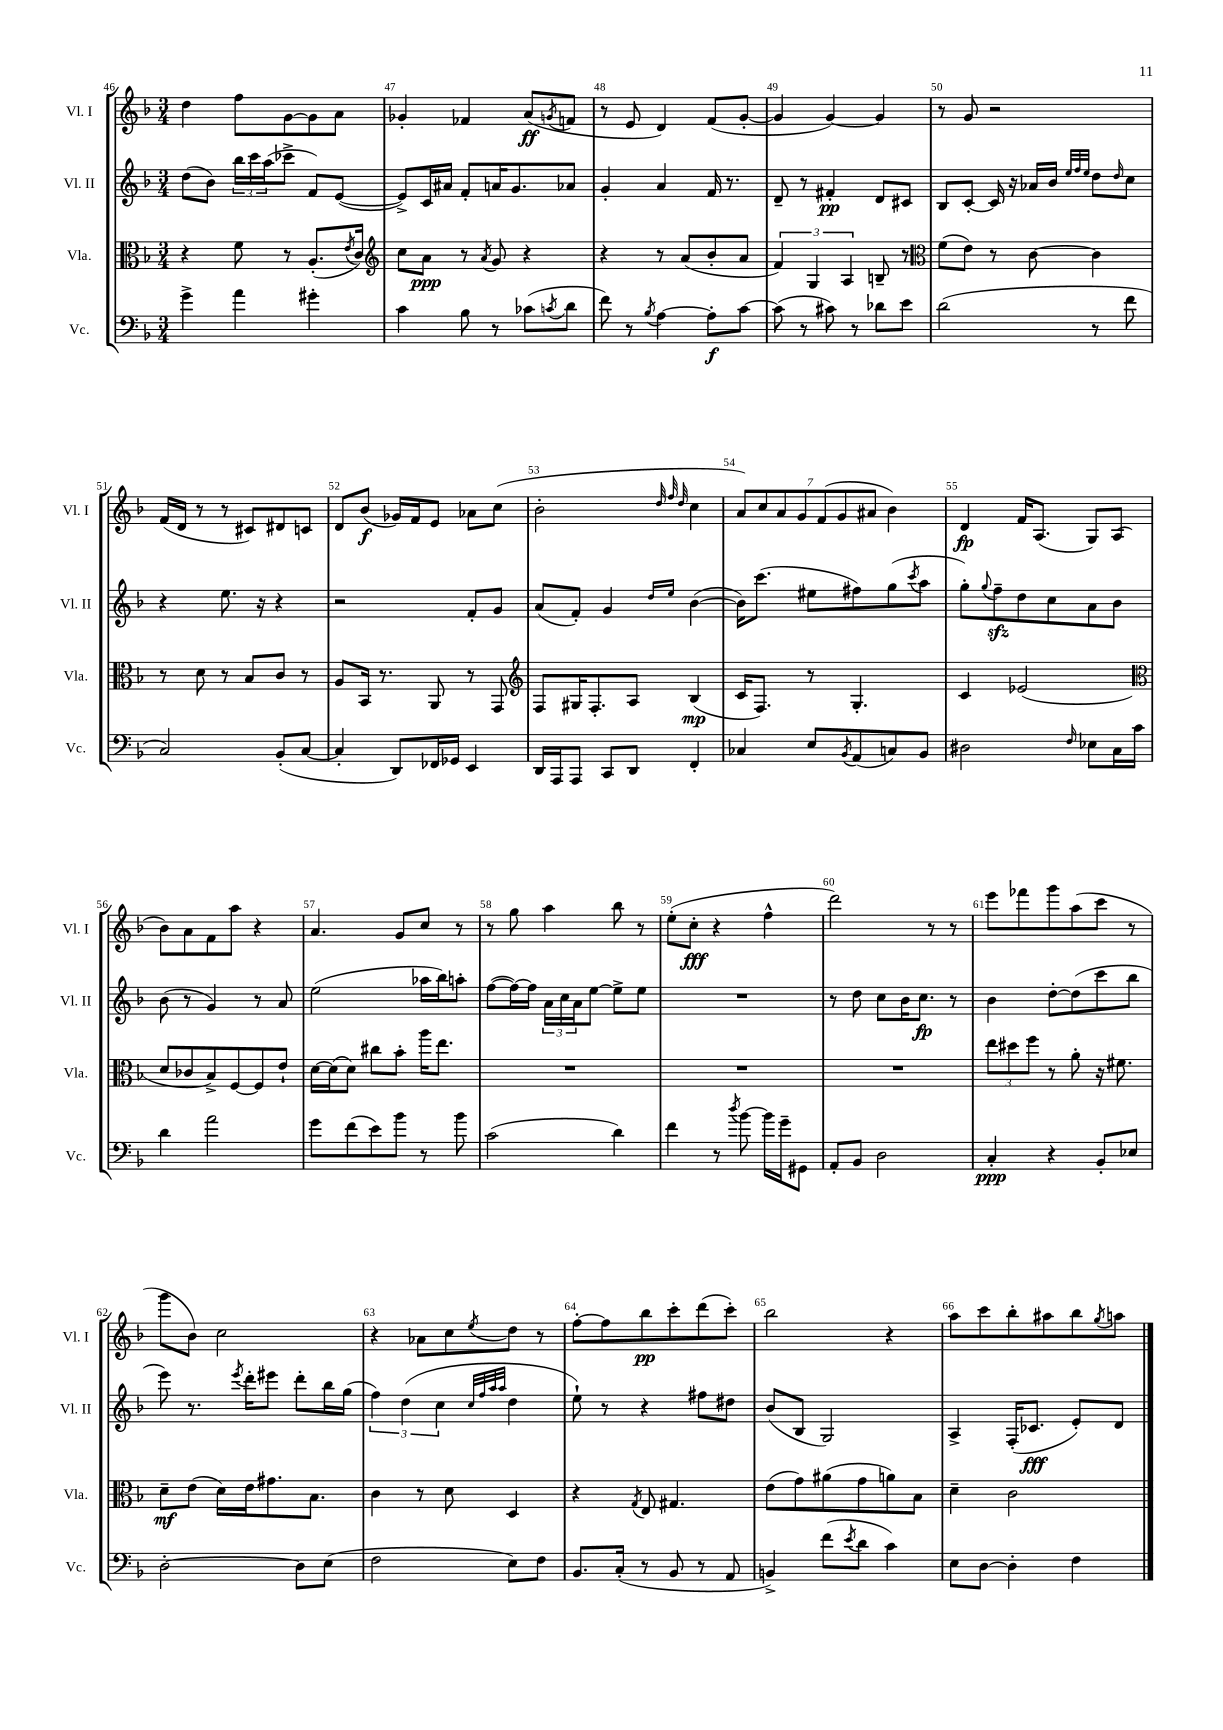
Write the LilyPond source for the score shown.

<<
\new StaffGroup <<
\new Staff = "s0" \with { instrumentName = "Vl. I" shortInstrumentName = "Vl. I" } {
    \clef treble \key f \major \numericTimeSignature \time 3/4
    d''4 f''8 g'8~ g'8 a'8 |
    ges'4-. fes'4 a'8\ff( \acciaccatura { g'8 } f'8 |
    r8 e'8 d'4) f'8( g'8~-. |
    g'4 g'4~) g'4 |
    r8 g'8 r2 |
    f'16( d'16 r8 r8 cis'8) dis'8 c'8 |
    d'8 bes'8\f( ges'16) f'16 e'8 aes'8 c''8( |
    bes'2-. \grace { d''32 f''32 d''32 } c''4 |
    \tuplet 7/4 { a'8) c''8 a'8 g'8 f'8( g'8 ais'8 } bes'4) |
    d'4\fp f'16 a8.( g8) a8( |
    bes'8) a'8 f'8 a''8 r4 |
    a'4. g'8 c''8 r8 |
    r8 g''8 a''4 bes''8 r8 |
    e''8-.( c''8-.\fff r4 f''4-^ |
    d'''2) r8 r8 |
    e'''8 fes'''8 g'''8 a''8( c'''8 r8 |
    g'''8 bes'8) c''2 |
    r4 aes'8 c''8 \acciaccatura { e''8 } d''8 r8 |
    f''8~-. f''8 bes''8\pp c'''8-. d'''8( c'''8-.) |
    bes''2 r4 |
    a''8 c'''8 bes''8-. ais''8 bes''8 \acciaccatura { g''8 } a''8 \bar "|." |
}
\new Staff = "s1" \with { instrumentName = "Vl. II" shortInstrumentName = "Vl. II" } {
    \clef treble \key f \major \numericTimeSignature \time 3/4
    d''8( bes'8) \tuplet 3/2 { bes''16 c'''16 a''16( } ces'''8-> f'8) e'8~( |
    e'8->) c'16 ais'16 f'8-. a'16 g'8. aes'8 |
    g'4-. a'4 f'16 r8. |
    d'8-- r8 fis'4-.\pp d'8 cis'8 |
    bes8 c'8~-. c'16 r16 aes'16 bes'16 \grace { e''32 f''32 e''32 } d''8 \grace { d''16 } c''8 |
    r4 e''8. r16 r4 |
    r2 f'8-. g'8 |
    a'8( f'8-.) g'4 \grace { d''16 e''16 } bes'4~( |
    bes'16) c'''8.( eis''8 fis''8) g''8( \acciaccatura { c'''8 } a''8 |
    g''8-.) \appoggiatura { g''8 } f''8--\sfz d''8 c''8 a'8 bes'8 |
    bes'8( r8 g'4) r8 a'8 |
    e''2( aes''16 bes''16) a''8-. |
    f''8~( f''16~) f''16 \tuplet 3/2 { a'16 c''16 a'16 } e''8~ e''8-> e''8 |
    R2. |
    r8 d''8 c''8 bes'16 c''8.\fp r8 |
    bes'4 d''8~-. d''8( c'''8 bes''8 |
    e'''8) r8. \acciaccatura { e'''8 } d'''16-. eis'''8 d'''8-. bes''16 g''16( |
    \tuplet 3/2 { f''4) d''4( c''4 } \grace { c''32 f''32 a''32 a''32 } d''4 |
    e''8-!) r8 r4 fis''8 dis''8 |
    bes'8( bes8 g2) |
    a4-> f16-.( ces'8.\fff e'8-.) d'8 \bar "|." |
}
\new Staff = "s2" \with { instrumentName = "Vla." shortInstrumentName = "Vla." } {
    \clef alto \key f \major \numericTimeSignature \time 3/4
    r4 f'8 r8 a8.-.( \acciaccatura { e'8 } c'16) |
    \clef treble c''8 a'8\ppp r8 \acciaccatura { a'8 } g'8 r4 |
    r4 r8 a'8( bes'8-. a'8 |
    \tuplet 3/2 { f'4) g4 a4 } b8-- r8 |
    \clef alto f'8( e'8) r8 c'8~ c'4 |
    r8 d'8 r8 bes8 c'8 r8 |
    a8 bes,16 r8. a,8 r8 g,8 |
    \clef treble f8 gis16 f8.-. a8 bes4\mp( |
    c'16 f8.) r8 g4.-. |
    c'4 ees'2( |
    \clef alto d'8 ces'8 bes8->) f8~ f8 e'8-! |
    d'16~ d'16( d'8) cis''8 bes'8-. a''16 e''8. |
    R2. |
    R2. |
    R2. |
    \tuplet 3/2 { e''8 dis''8 f''8 } r8 a'8-. r16 fis'8. |
    d'8--\mf e'8( d'16) e'16 gis'8. bes8. |
    c'4 r8 d'8 d4 |
    r4 \acciaccatura { g8 } e8 gis4. |
    e'8( g'8) ais'8( g'8 a'8) bes8 |
    d'4-- c'2 \bar "|." |
}
\new Staff = "s3" \with { instrumentName = "Vc." shortInstrumentName = "Vc." } {
    \clef bass \key f \major \numericTimeSignature \time 3/4
    g'4-> a'4 gis'4-. |
    c'4 bes8 r8 ces'8( \acciaccatura { c'8 } d'8 |
    f'8) r8 \acciaccatura { bes8 } a4~ a8-.\f c'8~ |
    c'8( r8 cis'8) r8 des'8 e'8 |
    d'2( r8 f'8 |
    c2) bes,8-.( c8~ |
    c4-. d,8) fes,16 ges,16 e,4 |
    d,16 a,,16 a,,8 c,8 d,8 f,4-. |
    ces4 e8 \acciaccatura { bes,8 } a,8( c8) bes,8 |
    dis2 \grace { f16 } ees8 c16 c'16 |
    d'4 a'2 |
    g'8 f'8( e'8) bes'8 r8 bes'8 |
    c'2( d'4) |
    f'4 r8 \acciaccatura { d''8 } bes'8~ bes'16 g'16-- gis,8 |
    a,8-. bes,8 d2 |
    c4-.\ppp r4 bes,8-. ees8 |
    d2~-. d8 e8( |
    f2 e8) f8 |
    bes,8. c16-.( r8 bes,8 r8 a,8 |
    b,4->) f'8( \acciaccatura { e'8 } d'8 c'4) |
    e8 d8~ d4-. f4 \bar "|." |
}
>>
>>
\layout { \context { \Score currentBarNumber = #46 \override BarNumber.break-visibility = ##(#f #t #t) barNumberVisibility = #all-bar-numbers-visible } }
